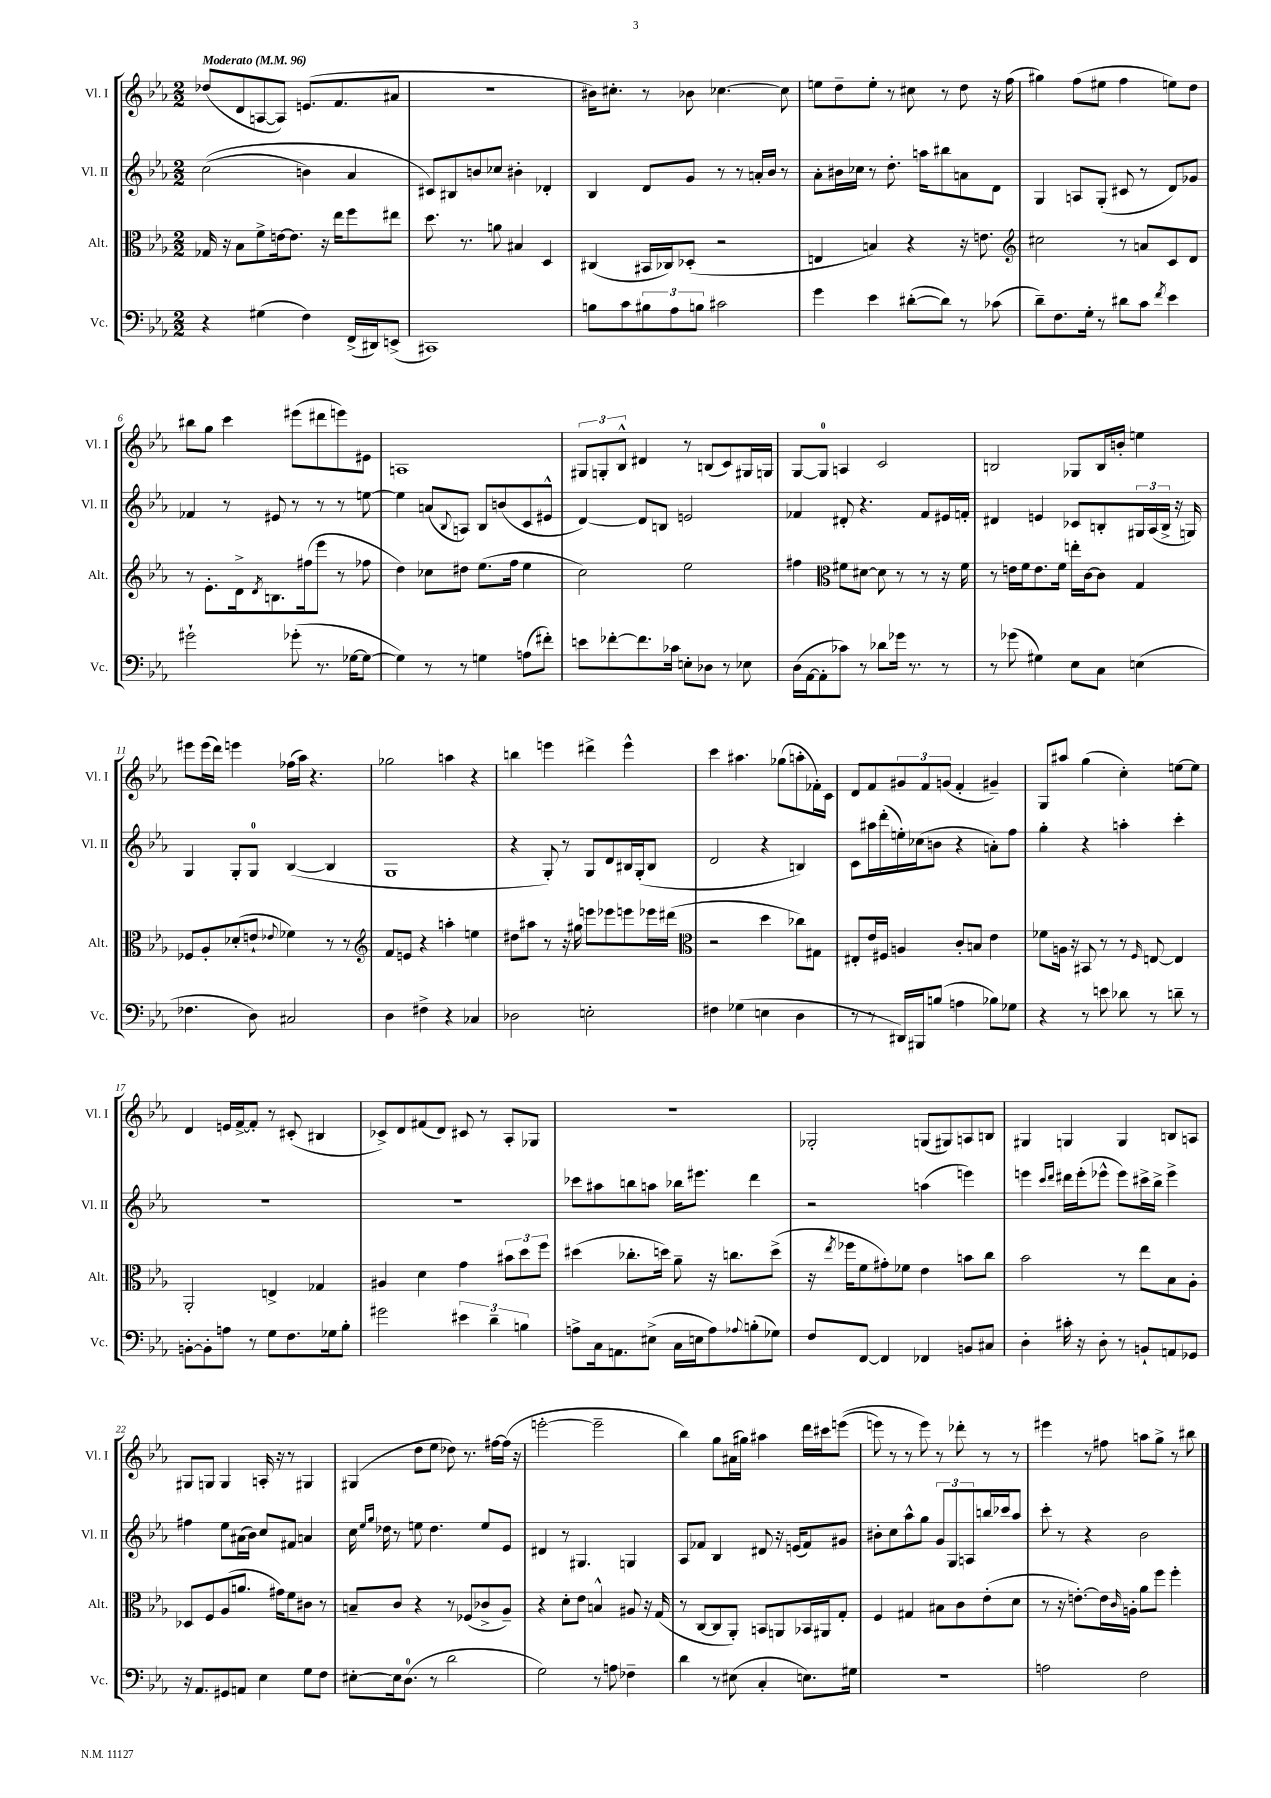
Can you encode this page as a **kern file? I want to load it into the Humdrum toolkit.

**kern	**kern	**kern	**kern
*part4	*part3	*part2	*part1
*staff4	*staff3	*staff2	*staff1
*I"Vc.	*I"Alt.	*I"Vl. II	*I"Vl. I
*I'Vc.	*I'Alt.	*I'Vl. II	*I'Vl. I
*clefF4	*clefC3	*clefG2	*clefG2
*k[b-e-a-]	*k[b-e-a-]	*k[b-e-a-]	*k[b-e-a-]
*M2/2	*M2/2	*M2/2	*M2/2
*MM96	*MM96	*MM96	*MM96
=1	=1	=1	=1
!	!	!	!LO:TX:a:B:t=Moderato
4r	16G-X/	((2cc\	(8dd-X/L
.	16r	.	.
.	8B-\L	.	8d/
(4G#X\	8f^\	.	[8An/
.	[16en\k	.	8A/J])
.	8.e\J]	.	.
4F\)	.	4bn\)	(8.en/L
.	16r	.	.
.	16ee-\KL	.	8.f/
(16FF^/LL	8ff\	4a-/	.
16DD#X/J)	.	.	.
(8EEn^/J	8ee#X\J	.	8a#X/J
=2	=2	=2	=2
1CC#X)	8.dd\	8c#X/L)	1r
.	.	8B#X/	.
.	8.r	.	.
.	.	8bn/	.
.	8an\	8cc-X/J	.
.	4B#X/	4b#X'\	.
.	4D/	4d-X'/	.
=3	=3	=3	=3
8Bn\L	(4C#X/	4B-/	16b#X\KL)
.	.	.	8.cc#X'\J
8c\	.	.	.
12B#X\	16BB#X/LL	8d/L	8r
.	16C-X/J)	.	.
12A-\	.	.	.
.	(8D-X'/J	8g/J	8b-X\
12Bn\J	.	.	.
2c#X\	2r	8r	[4.cc-X\
.	.	8r	.
.	.	16an'/LL	.
.	.	16b-/JJ	.
.	.	8r	8cc-\]
=4	=4	=4	=4
4g\	4En/	8a-'\L	8een\L
.	.	16b#X\L	8dd~\
.	.	16cc-X\JJ	.
4e-\	4Bn/)	8r	8ee'\J
.	.	8.dd'\	8r
([8d#X'\L	4r	.	8cc#X\
.	.	16aan\KL	.
8d#\J])	.	8bb#X\	8r
8r	16r	8an\	8dd\
.	8.en\	.	.
(8c-X\	.	8d\J	16r
.	.	.	(16ff\
=5	=5	=5	=5
*	*clefG2	*	*
8d~\L)	2cc#X\	4G/	4gg#X\)
8.F\	.	.	.
.	.	8An/L	(8ff\L
16G'\Jk	.	.	.
8r	.	(8G'/J	8ee#X\J
8d#X\L	8r	8c#X/	4ff\
8c\J	8an/L	8r	.
8qf/	.	.	.
4e-\	8c/	8d/L)	8een\L)
.	8d/J	8g-X/J	8dd\J
!!LO:LB:g=z
=6	=6	=6	=6
2g#X`\	8r	4f-X/	8bb#X\L
.	8.e-'\L	.	8gg\J
.	.	8r	4ccc\
.	16d^\k	.	.
.	8qd/	.	.
.	8.Bn\	8e#X/	.
(8g-X'\	.	8r	(8eee#X\L
.	(16ff#X\k	.	.
8.r	8eee-\J	8r	8ddd#X\
.	8r	8r	8eeen\)
[16G-X\KL	.	.	.
8G-\J_	8ff-X\	[8een\	8e#X\J
=7	=7	=7	=7
4G-\])	4dd\)	4ee\]	1An
8r	8cc-X\L	(8an/L	.
.	.	8qqB-/	.
8r	8dd#X\J	8An/J)	.
4Gn\	(8.ee-\L	8B-/L	.
.	.	(8bn/	.
.	16ff\Jk	.	.
(8An\L	4ee-\	8c/	.
8f#X'\J)	.	8e#X^^/J	.
=8	=8	=8	=8
8en\L	2cc\)	[4d/)	12G#X/L
.	.	.	12Gn'/
[8f-X'\	.	.	.
.	.	.	12B-^^/J
8.f-\]	.	8d/L]	4d#X/
.	.	8Bn/J	.
16c-X\Jk	.	.	.
8En'\L	2ee-\	2en/	8r
8D-X\J	.	.	(8Bn/L
8r	.	.	8c/)
8E-X\	.	.	16G#X/L
.	.	.	16Gn/JJ
=9	=9	=9	=9
(16D\LL	4ff#X\	4f-X/	[8G/L
[16AA-\J	.	.	.
8AA-'\]	.	.	8G/J]
*	*clefC3	*	*
8c-X\J)	8f#X\L	8d#X'/	4An/
8r	[8d#X\J	4.r	.
8d-X\L	8d#\]	.	2c/
16g-X\Jk	8r	.	.
8.r	.	.	.
.	8r	8f-/L	.
8r	16r	16e#X/L	.
.	16f#\	16fn'/JJ	.
=10	=10	=10	=10
8r	8r	4d#X/	2Bn/
(8g-X\	16en\LL	.	.
.	16f\J	.	.
4G#X\)	8.e\	4en/	.
.	16f\Jk	.	.
8E-\L	16een'\LL	8c-X/L	8G-X/L
.	[16c\J	.	.
8C\J	8c\J]	8Bn'/	16B/L
.	.	.	16bn'/JJ
(4En\	4G/	24G#X/L	4een\
.	.	(24A-/	.
.	.	24B^/JJ	.
.	.	16r	.
.	.	16Gn/)	.
!!LO:LB:g=z
=11	=11	=11	=11
4.F-X\	8F-X/L	4G/	8eee#X\L
.	8A-'/	.	(16eee#\L
.	.	.	16ddd\JJ)
.	(8d-X'/	8G'/L	4eeen\
8D\)	8en`/J	8G/J	.
.	8qqe-X/	.	.
2C#X/	4f-X\)	([4B-/	(16ff-X\LL
.	.	.	16aa-\JJ)
.	.	.	4.r
.	8r	4B-/]	.
.	8r	.	.
=12	=12	=12	=12
*	*clefG2	*	*
4D\	8f/L	1G	2gg-X\
.	8en/J	.	.
4F#X^\	4r	.	.
4r	4aan'\	.	4aan\
4C-X/	4een\	.	4r
=13	=13	=13	=13
2D-X\	8dd#X\L	4r	4bbn\
.	8aa#X\J	.	.
.	8r	8G'/)	4eeen\
.	16r	8r	.
.	16gg#X\	.	.
2En'\	8eeen\L	8G/L	4ddd#X^\
.	8eee-X\	8d/	.
.	8eeen\	16B#X/L	4eee^^\
.	.	(16G'/J	.
.	16eee-X\L	8B#/J	.
.	(16ddd#X\JJ	.	.
=14	=14	=14	=14
*	*clefC3	*	*
4F#X\	2r	2d/	4ccc\
(4G-X\	.	.	4.aa#X\
4En\	4dd\	4r	.
.	.	.	(8gg-X\L
4D\	8cc-X\L)	4Bn/)	8aan'\
.	8G#X\J	.	16f-X'\L)
.	.	.	16c\JJ
=15	=15	=15	=15
8r	8E#X'/L	8c\L	8d/L
8r	16e-/L	16aa#X\L	8f/
.	16F#X/JJ	(16ddd'\	.
16DD#X/LL)	4An/	16een'\)	12g#X/
16BBB#X/J	.	(16cc-X\J	.
.	.	.	12f/
(8Bn/J	.	8bn\J	.
.	.	.	(12gn/J
4An\	8c'/L	4r	4f'/
.	8Bn/J	.	.
8B-X\L)	4e-\	8an'\L)	4g#X~/)
8G-X\J	.	8ff\J	.
=16	=16	=16	=16
4r	8f-X\L	4gg'\	8G/L
.	16An\Jk	.	8aa#X/J
.	16r	.	.
8r	8BB#X/	4r	(4gg\
8en\	8r	.	.
8d-X\	8r	4aan'\	4cc'\)
.	16qqF/	.	.
8r	[8En/	.	.
8dn~\	4E/]	4ccc'\	[8een\L
8r	.	.	8ee\J]
!!LO:LB:g=z
=17	=17	=17	=17
[8BBn'\L	2AA-'/	1r	4d/
8BB'\]	.	.	.
8An\J	.	.	16en/LL
.	.	.	[16f^/J
8r	.	.	8f'/J]
8G\L	4En^/	.	8r
8.F\	.	.	(8c#X'/
.	4G-X/	.	4B#X/
16G-X\k	.	.	.
8B-'\J	.	.	.
=18	=18	=18	=18
2g#X\	4A#X/	1r	8c-X^/L)
.	.	.	8d/
.	4d\	.	(8f#X/
.	.	.	8d/J)
6e#X\	4g\	.	8c#X/
.	.	.	8r
6d~\	.	.	.
.	12b#X\L	.	8A-'/L
6Bn\	12dd\	.	.
.	.	.	8G-X/J
.	12ff\J	.	.
=19	=19	=19	=19
8An^\L	(4dd#X\	8ccc-X\L	1r
16C\k	.	8aa#X\	.
8.AAn\	.	.	.
.	8.cc-X'\L	8bbn\	.
(8E#X^\J	.	8aan\J	.
.	16ddn\Jk)	.	.
16C\LL	8a-~\	16bb-X\KL	.
16En\J	.	8.eee#X\J	.
8A\)	16r	.	.
.	8.ccn\L	.	.
8qqA-X/	.	.	.
(8Bn'\	.	4ddd\	.
8G-X\J)	(8dd^\J	.	.
=20	=20	=20	=20
8F/L	16r	2r	2G-X'/
.	8qee-/	.	.
.	16ff-X\KL	.	.
[8FF/J	8f\	.	.
4FF/]	8g#X'\)	.	.
.	8f-X\J	.	.
4FF-X/	4e-\	(4aan\	(8Gn/L
.	.	.	8G#X/)
8BBn/L	8bn\L	4eeen\)	8An/
8C#X/J	8cc\J	.	8Bn/J
=21	=21	=21	=21
4D'\	2b-\	4eeen\	4G#X/
.	.	16qqccc/LL	.
.	.	16qqddd/JJ	.
16c#X'\	.	16ddd#X\LL	4Gn/
16r	.	(16eee'\J	.
8D'\	.	8eee-X^^\J	.
8r	8r	8eee-\L)	4G/
8BBn`/L	8ee-\L	16ccc#X^\L	.
.	.	16bb-^\JJ	.
8AAn/	8B-\	4eee-^\	8Bn/L
8GG-X/J	8A-'\J	.	8An/J
!!LO:LB:g=z
=22	=22	=22	=22
16r	8D-X/L	4ff#X\	8G#X/L
8.AA-/L	.	.	.
.	8F/	.	8Gn/J
8GG#X/	(8A-/	8ee-\L	4G/
8AAn/J	8.an/J	(16a#X\L	.
.	.	16b-\JJ)	.
4E-\	.	8cc/L	16An'/
.	16g#X\KL)	.	16r
.	8f\	8f#X/J	8r
8G\L	8c#X\J	4an/	4G#X/
8F\J	8r	.	.
=23	=23	=23	=23
[8E#X'\L	8Bn~/L	16cc\	(4G#X/
.	.	16qqee-/LL	.
.	.	16qqgg/JJ	.
.	.	16dd-X\	.
16E#\k]	8c/J	8r	.
(8.D\J	.	.	.
.	4r	8een\	8dd\L
8r	.	4.dd-\	8ee-\J
2d\	8r	.	8dd-X\)
.	(8F-X/L	.	8.r
.	8c-X^/	8ee/L	.
.	.	.	[16ff#X\LL
.	8A-~/J)	8e-/J	(16ff#\JJ]
.	.	.	16r
=24	=24	=24	=24
2G\)	4r	4d#X/	[2eeen'\
.	8d'\L	8r	.
.	8e-\J	4.G#X/	.
8r	4Bn^^/	.	2eee~\]
8An\	.	.	.
4F-X~\	8A#X/	4Gn/	.
.	16r	.	.
.	(16G/	.	.
=25	=25	=25	=25
4d\	8r	8A-/L	4bb-\)
.	[8C/L	8f-X/J	.
8r	8C/]	4B-/	8gg\L
(8E#X\	8AA-'/J)	.	(16a#X\L
.	.	.	16gg#X\JJ)
4C'/	8BBn/L	8d#X/	4aa#X\
.	8AAn/	16r	.
.	.	(16en/KL	.
8.En\L)	16BB-X/L	8f-/)	16ddd\LL
.	16AA#X/J	.	16ccc#X\J
.	8G'/J	8g#X/J	((8eeen\J
16G#X\Jk	.	.	.
=26	=26	=26	=26
1r	4F/	8b#X'\L	8eeen\)
.	.	8cc\	8r
.	4G#X/	8aa-^^\	8r
.	.	8gg\J	8eee\)
.	8B#X\L	12g/L	8r
.	.	12G/	.
.	8c\	.	8ddd-X'\
.	.	12An/	.
.	(8e-'\	16bbn/L	8r
.	.	16ccc-X/J	.
.	8d\J	8aa-/J	8r
=27	=27	=27	=27
2An\	8r	8ccc'\	4eee#X\
.	16r	8r	.
.	[8.en'\L)	.	.
.	.	4r	8r
.	16e\L]	.	8ff#X\
.	16qqc/	.	.
.	16An'\JJ	.	.
2F\	8a-\L	2b-\	8aan\L
.	8ff\J	.	8gg^\J
.	4ff'\	.	8r
.	.	.	8bb#X\
==	==	==	==
*-	*-	*-	*-
